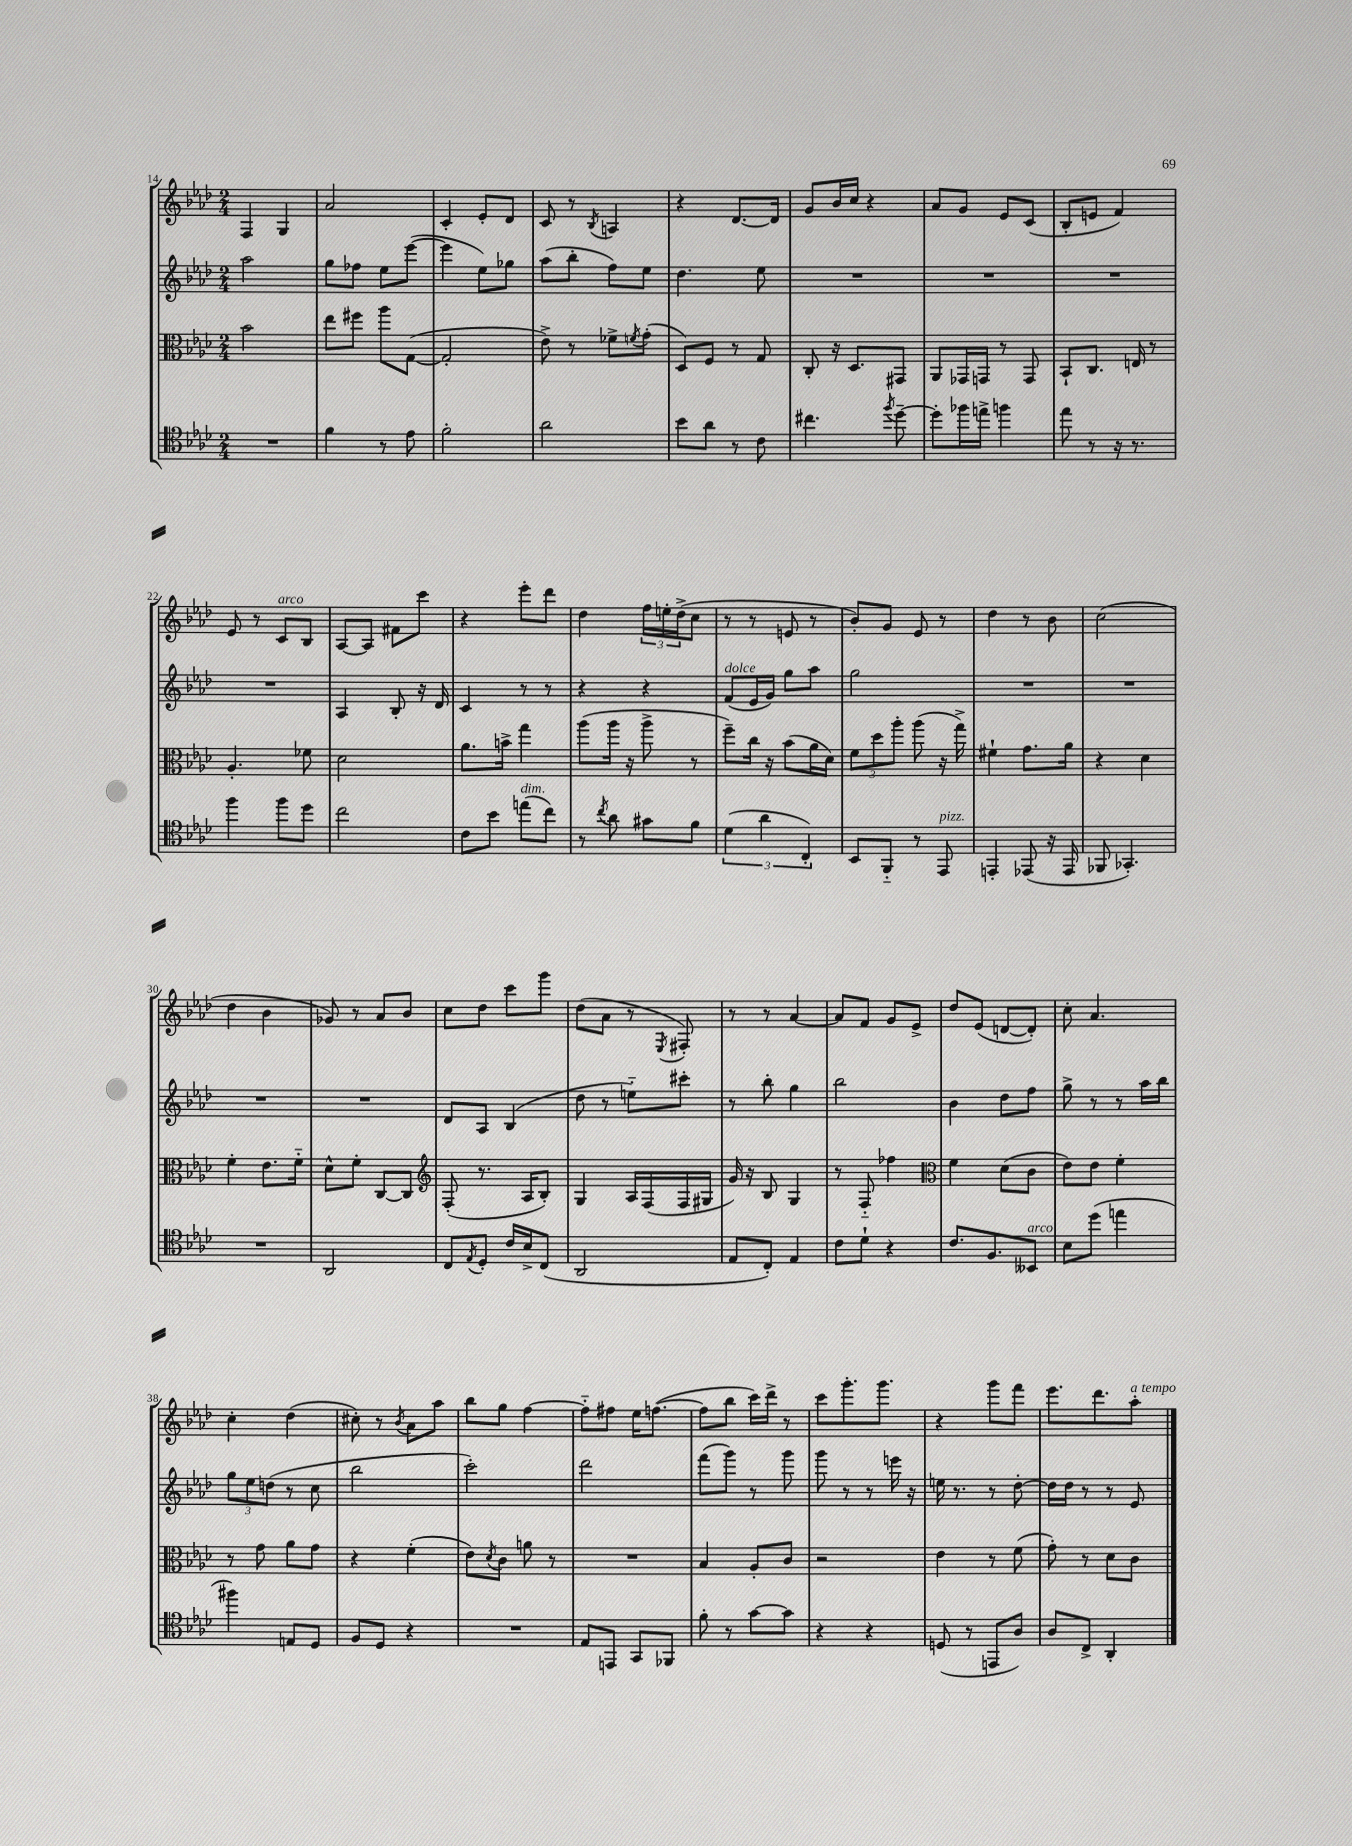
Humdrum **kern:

**kern	**kern	**kern	**kern
*staff4	*staff3	*staff2	*staff1
*clefC4	*clefC3	*clefG2	*clefG2
*k[b-e-a-d-]	*k[b-e-a-d-]	*k[b-e-a-d-]	*k[b-e-a-d-]
*M2/4	*M2/4	*M2/4	*M2/4
2r	2b-	2aa-	4F
.	.	.	4G
=	=	=	=
4f	8ee-	8gg	2a-
.	8ff#	8ff-	.
8r	8aa-	8ee-	.
8e-	([8G	([8eee-	.
=	=	=	=
2f'	2G']	4eee-]	4c'
.	.	8ee-)	8e-'
.	.	8gg-	8d-
=	=	=	=
2a-	8e-^)	(8aa-	8c
.	8r	8bb-'	8r
.	.	.	8qB-
.	8f-^	8ff)	4A
.	8qf	.	.
.	(8g'	8ee-	.
=	=	=	=
8b-	8D-)	4.dd-	4r
8a-	8F	.	.
8r	8r	.	[8.d-
8c	8G	8ee-	.
.	.	.	16d-]
=	=	=	=
4.cc#	8C'	2r	8g
.	16r	.	16b-
.	8.D-	.	16cc
.	.	.	4r
8qff	.	.	.
[8dd-~	8GG#	.	.
=	=	=	=
8dd-']	8AA-	2r	8a-
16ff-	16GG-	.	8g
16ee^	16GG	.	.
4ff	8r	.	8e-
.	8GG	.	(8c
=	=	=	=
8ee-	8BB-`	2r	8B-'
8r	8.C	.	8e
16r	.	.	4f)
8.r	16E	.	.
.	8r	.	.
=	=	=	=
4ff	4.A-'	2r	8e-
.	.	.	8r
8ff	.	.	8c
8dd-	8f-	.	8B-
=	=	=	=
2cc	2d-	4A-	[8A-
.	.	.	8A-]
.	.	8B-'	8f#
.	.	16r	8ccc
.	.	16d-	.
=	=	=	=
8c	8.a-	4c	4r
8b-	.	.	.
.	16b^	.	.
(8ee	4gg	8r	8eee-'
8cc)	.	8r	8ddd-
=	=	=	=
8r	(8aa-	4r	4dd-
8qcc	.	.	.
8a-	16aa-	.	.
.	16r	.	.
8g#	8aa-^	4r	24ff
.	.	.	24ee'
.	.	.	(24dd-^
8f	8r	.	8cc
=	=	=	=
(6d-	8ff~)	(8f	8r
.	16cc	16e-	8r
6a-	.	.	.
.	16r	16g)	.
.	(8b-	8gg	8e
6C')	.	.	.
.	16a-	8aa-	8r
.	16d-)	.	.
=	=	=	=
8BB-	12f	2gg	8b-')
.	12dd-	.	.
8FF'~	.	.	8g
.	12aa-'	.	.
8r	(8aa-	.	8e-
8EE-	16r	.	8r
.	16gg^)	.	.
=	=	=	=
4EE'	4f#`	2r	4dd-
(8EE-	8.g	.	8r
16r	.	.	8b-
16EE-	16a-	.	.
=	=	=	=
8FF-	4r	2r	(2cc
4.GG-')	.	.	.
.	4d-	.	.
=	=	=	=
2r	4f'	2r	4dd-
.	8.e-	.	4b-
.	16f'~	.	.
=	=	=	=
2AA-	8d-^^	2r	8g-)
.	8f'	.	8r
.	[8C	.	8a-
.	8C]	.	8b-
=	=	=	=
*	*clefG2	*	*
8C	(8F'	8d-	8cc
8qE-	.	.	.
8D-'	8.r	8A-	8dd-
16c	.	(4B-	8ccc
16B-^	16A-	.	.
(8C	8B-')	.	8ggg
=	=	=	=
2AA-	4G	8dd-	(8dd-
.	.	8r	8a-
.	16A-	8ee'~)	8r
.	(16F	.	.
.	.	.	8qE-
.	16F	8ccc#'	8F#')
.	16G#	.	.
=	=	=	=
8E-	16g)	8r	8r
.	16r	.	.
8C')	8B-	8bb-'	8r
4E-	4G	4gg	[4a-
=	=	=	=
8c	8r	2bb-	8a-]
8d-`	8F'~	.	8f
4r	4ff-	.	8g
.	.	.	8e-^
=	=	=	=
*	*clefC3	*	*
8.c	4f	4b-	8dd-
.	.	.	(8e-
8.F	.	.	.
.	(8d-	8dd-	[8d
8BB--	8c	8ff	8d'])
=	=	=	=
8B-	8e-)	8gg^	8cc'
(8dd-	8e-	8r	4.a-
4ee	4f'	8r	.
.	.	16aa-	.
.	.	16bb-	.
=	=	=	=
4ff#)	8r	12gg	4cc'
.	.	12ee-	.
.	8g	.	.
.	.	(12dd	.
8E	8a-	8r	(4dd-
8D-	8g	8cc	.
=	=	=	=
8F	4r	2bb-	8cc#')
8D-	.	.	8r
.	.	.	8qb-
4r	(4f'	.	8a-
.	.	.	8aa-
=	=	=	=
2r	8e-)	2ccc')	8bb-
.	8qd-	.	.
.	8c	.	8gg
.	8a	.	[4ff
.	8r	.	.
=	=	=	=
8E-	2r	2ddd-	8ff'~]
8EE	.	.	8ff#
8GG	.	.	16ee-
.	.	.	([8.ff
8FF-	.	.	.
=	=	=	=
8f'	4B-	(8fff	8ff]
8r	.	8ggg)	8bb-
[8g	8A-'	8r	16ccc)
.	.	.	16ddd-^
8g]	8c	8ggg	8r
=	=	=	=
4r	2r	8ggg	8ccc
.	.	8r	8.ggg'
4r	.	8r	.
.	.	.	8.ggg
.	.	16eee	.
.	.	16r	.
=	=	=	=
(8D	4e-	16ee	4r
.	.	8.r	.
8r	.	.	.
8EE	8r	8r	8ggg
8A-)	(8f	[8dd-'	8fff
=	=	=	=
8A-	8g')	16dd-]	8.eee-
.	.	16dd-	.
8C^	8r	8r	.
.	.	.	8.ddd-
4AA-'	8d-	8r	.
.	8c	8e-	8aa-'
==	==	==	==
*-	*-	*-	*-
